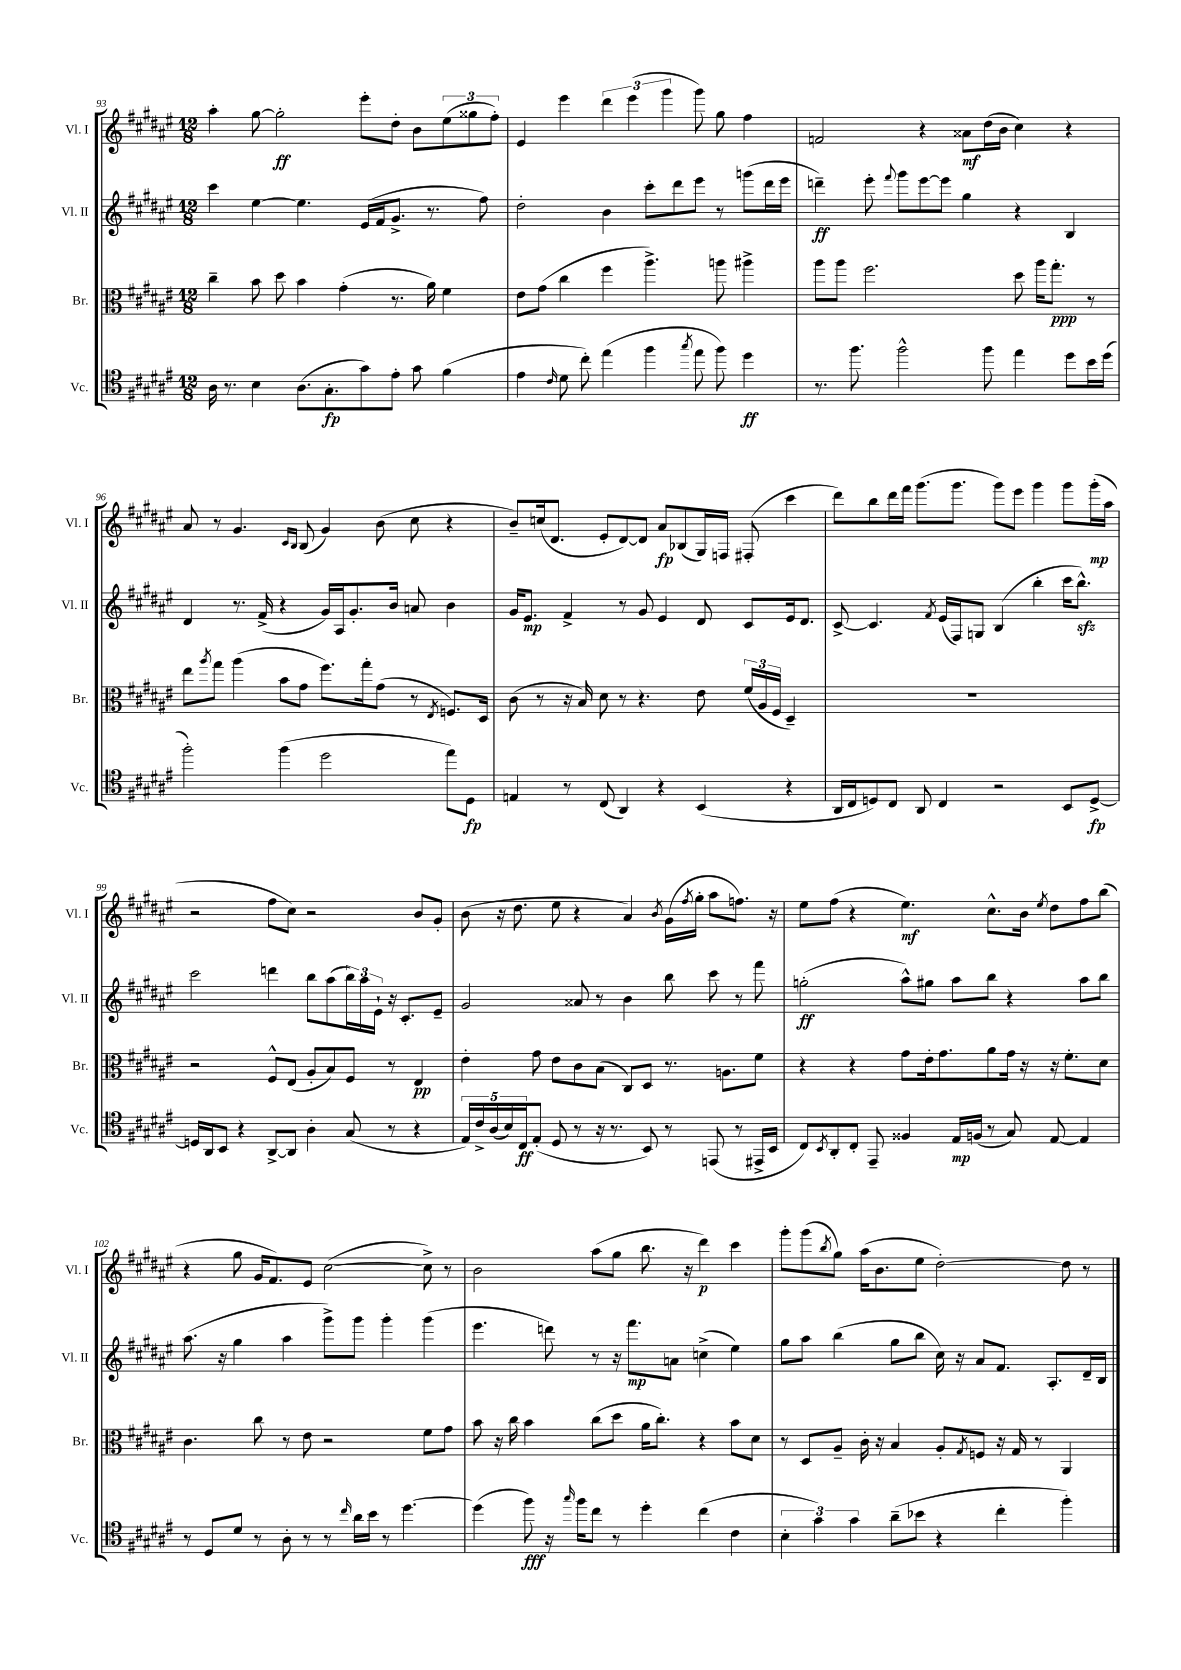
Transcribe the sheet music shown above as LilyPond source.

<<
\new StaffGroup <<
\new Staff = "s0" \with { instrumentName = "Vl. I" shortInstrumentName = "Vl. I" } {
    \clef treble \key fis \major \numericTimeSignature \time 12/8
    ais''4-. gis''8~ gis''2-.\ff eis'''8-. dis''8-. b'8 \tuplet 3/2 { eis''8( gisis''8 fis''8-.) } |
    eis'4 eis'''4 \tuplet 3/2 { dis'''4 eis'''4( gis'''4 } gis'''8) gis''8 fis''4 |
    f'2 r4 aisis'8\mf dis''16( b'16 cis''4) r4 |
    ais'8 r8 gis'4. \grace { cis'16 b16 } b8( gis'4) b'8( cis''8 r4 |
    b'8--) c''16( dis'8. eis'8-. dis'8~) dis'8 ais'8\fp bes8( gis16) f16 fis8-.( cis'''4 |
    dis'''8) b''8 dis'''16 fis'''16 gis'''8.( gis'''8. gis'''8) eis'''8 gis'''4 gis'''8 gis'''16-.\mp( ais''16 |
    r2 fis''8 cis''8) r2 b'8 gis'8-. |
    b'8( r16 dis''8. eis''8 r4 ais'4) \acciaccatura { b'8 } gis'16( \acciaccatura { fis''8 } gis''16-. ais''8 f''8.) r16 |
    eis''8 fis''8( r4 eis''4.\mf) cis''8.-^ b'16 \acciaccatura { eis''8 } dis''8 fis''8 b''8( |
    r4 gis''8 gis'16 fis'8.) eis'8 cis''2~( cis''8->) r8 |
    b'2 ais''8( gis''8 b''8. r16 dis'''4\p) cis'''4 |
    gis'''8-. gis'''8( \acciaccatura { b''8 } gis''8) ais''16( b'8. eis''8 dis''2~-.) dis''8 r8 \bar "|." |
}
\new Staff = "s1" \with { instrumentName = "Vl. II" shortInstrumentName = "Vl. II" } {
    \clef treble \key fis \major \numericTimeSignature \time 12/8
    cis'''4 eis''4~ eis''4. eis'16( fis'16 gis'8.-> r8. fis''8) |
    dis''2-. b'4 cis'''8-. dis'''8 eis'''8 r8 g'''8( dis'''16 eis'''16 |
    d'''4--\ff) eis'''8-. \appoggiatura { fis'''8 } gis'''8 eis'''8~ eis'''8 gis''4 r4 b4 |
    dis'4 r8. fis'16->( r4 gis'16) ais16 gis'8.-. b'16 a'8 b'4 |
    gis'16 eis'8.\mp fis'4-> r8 gis'8 eis'4 dis'8 cis'8 eis'16 dis'8. |
    cis'8~-> cis'4. \acciaccatura { fis'8 } eis'16( fis16) g8 b4( b''4-. cis'''16 b''8.-^\sfz) |
    cis'''2 d'''4 b''8 ais''8( \tuplet 3/2 { b''16) ais''16 eis'16-! } r16 cis'8.-. eis'8-- |
    gis'2 aisis'8 r8 b'4 b''8 cis'''8 r8 fis'''8 |
    g''2-.\ff( ais''8-^) gis''8 ais''8 b''8 r4 ais''8 b''8 |
    ais''8.( r16 gis''4 ais''4 gis'''8->) gis'''8 gis'''4-. gis'''4( |
    eis'''4. d'''8) r8 r16 fis'''8.\mp a'8 c''4->( eis''4) |
    gis''8 ais''8 b''4( gis''8 b''8 cis''16) r16 ais'8 fis'8. ais8.-. dis'16-- b16 \bar "|." |
}
\new Staff = "s2" \with { instrumentName = "Br." shortInstrumentName = "Br." } {
    \clef alto \key fis \major \numericTimeSignature \time 12/8
    cis''4-- b'8 dis''8 b'4 gis'4-.( r8. ais'16) fis'4 |
    eis'8 gis'8( cis''4 fis''4 ais''4.->) a''8 ais''4-> |
    ais''8 ais''8 fis''2. dis''8 ais''16 gis''8.-.\ppp r8 |
    eis''8 \acciaccatura { ais''8 } gis''8 ais''4( b'8 gis'8 fis''8.) gis''16-. gis'8( r8 \acciaccatura { eis8 } f8.) dis16 |
    cis'8( r8 r16 b16) dis'8 r8 r4. eis'8 \tuplet 3/2 { fis'16( ais16 fis16 } dis4--) |
    R1. |
    r2 fis8-^ eis8( ais8-. b8) fis8 r8 eis4\pp |
    eis'4-. gis'8 eis'8 cis'8 b8( cis8) dis8 r8. a8. fis'8 |
    r4 r4 gis'8 eis'16-. gis'8. ais'8 gis'16 r16 r16 fis'8.-. dis'8 |
    cis'4. cis''8 r8 eis'8 r2 fis'8 gis'8 |
    b'8 r16 cis''16 b'4 cis''8( dis''8 ais'16 cis''8.-.) r4 b'8 dis'8 |
    r8 dis8 ais8-- cis'16-. r16 b4 ais8-. \acciaccatura { gis8 } f8 r16 gis16 r8 ais,4 \bar "|." |
}
\new Staff = "s3" \with { instrumentName = "Vc." shortInstrumentName = "Vc." } {
    \clef tenor \key fis \major \numericTimeSignature \time 12/8
    ais16 r8. b4 ais8.( gis8.-.\fp gis'8) eis'8-. gis'8 fis'4( |
    eis'4 \grace { cis'16 } dis'8 cis''8-.) eis''4( fis''4 \acciaccatura { gis''8 } eis''8 fis''8) dis''4\ff |
    r8. fis''8. fis''2-^ fis''8 eis''4 dis''8 b'16 dis''16( |
    fis''2-.) fis''4( dis''2 eis''8) dis8\fp |
    e4 r8 cis8( ais,4) r4 b,4( r4 |
    ais,16 cis16 d8) cis8 ais,8 cis4 r2 b,8 d8~->\fp |
    d16 ais,16 b,8 r4 ais,8~-> ais,8 ais4-. gis8( r8 r4 |
    \tuplet 5/4 { eis16) cis'16-> ais16( b16) cis16\ff } eis8-.( dis8 r8 r16 r8. b,8) r8 e,8( r8 eis,16-> b,16 |
    cis8) \acciaccatura { b,8 } ais,8-. cis8-. eis,8-- fisis4 eis16\mp f16( r8 gis8) eis8~ eis4 |
    r8 dis8 dis'8 r8 ais8-. r8 r8 \grace { cis''16 } ais'16 b'16 r8 dis''4.~ |
    dis''4( fis''8\fff) r16 \grace { gis''16 } fis''16 cis''8 r8 dis''4-. cis''4( cis'4 |
    \tuplet 3/2 { b4-. gis'4) gis'4 } ais'8--( bes'8 r4 cis''4-. fis''4-.) \bar "|." |
}
>>
>>
\layout { \context { \Score currentBarNumber = #93 } }
